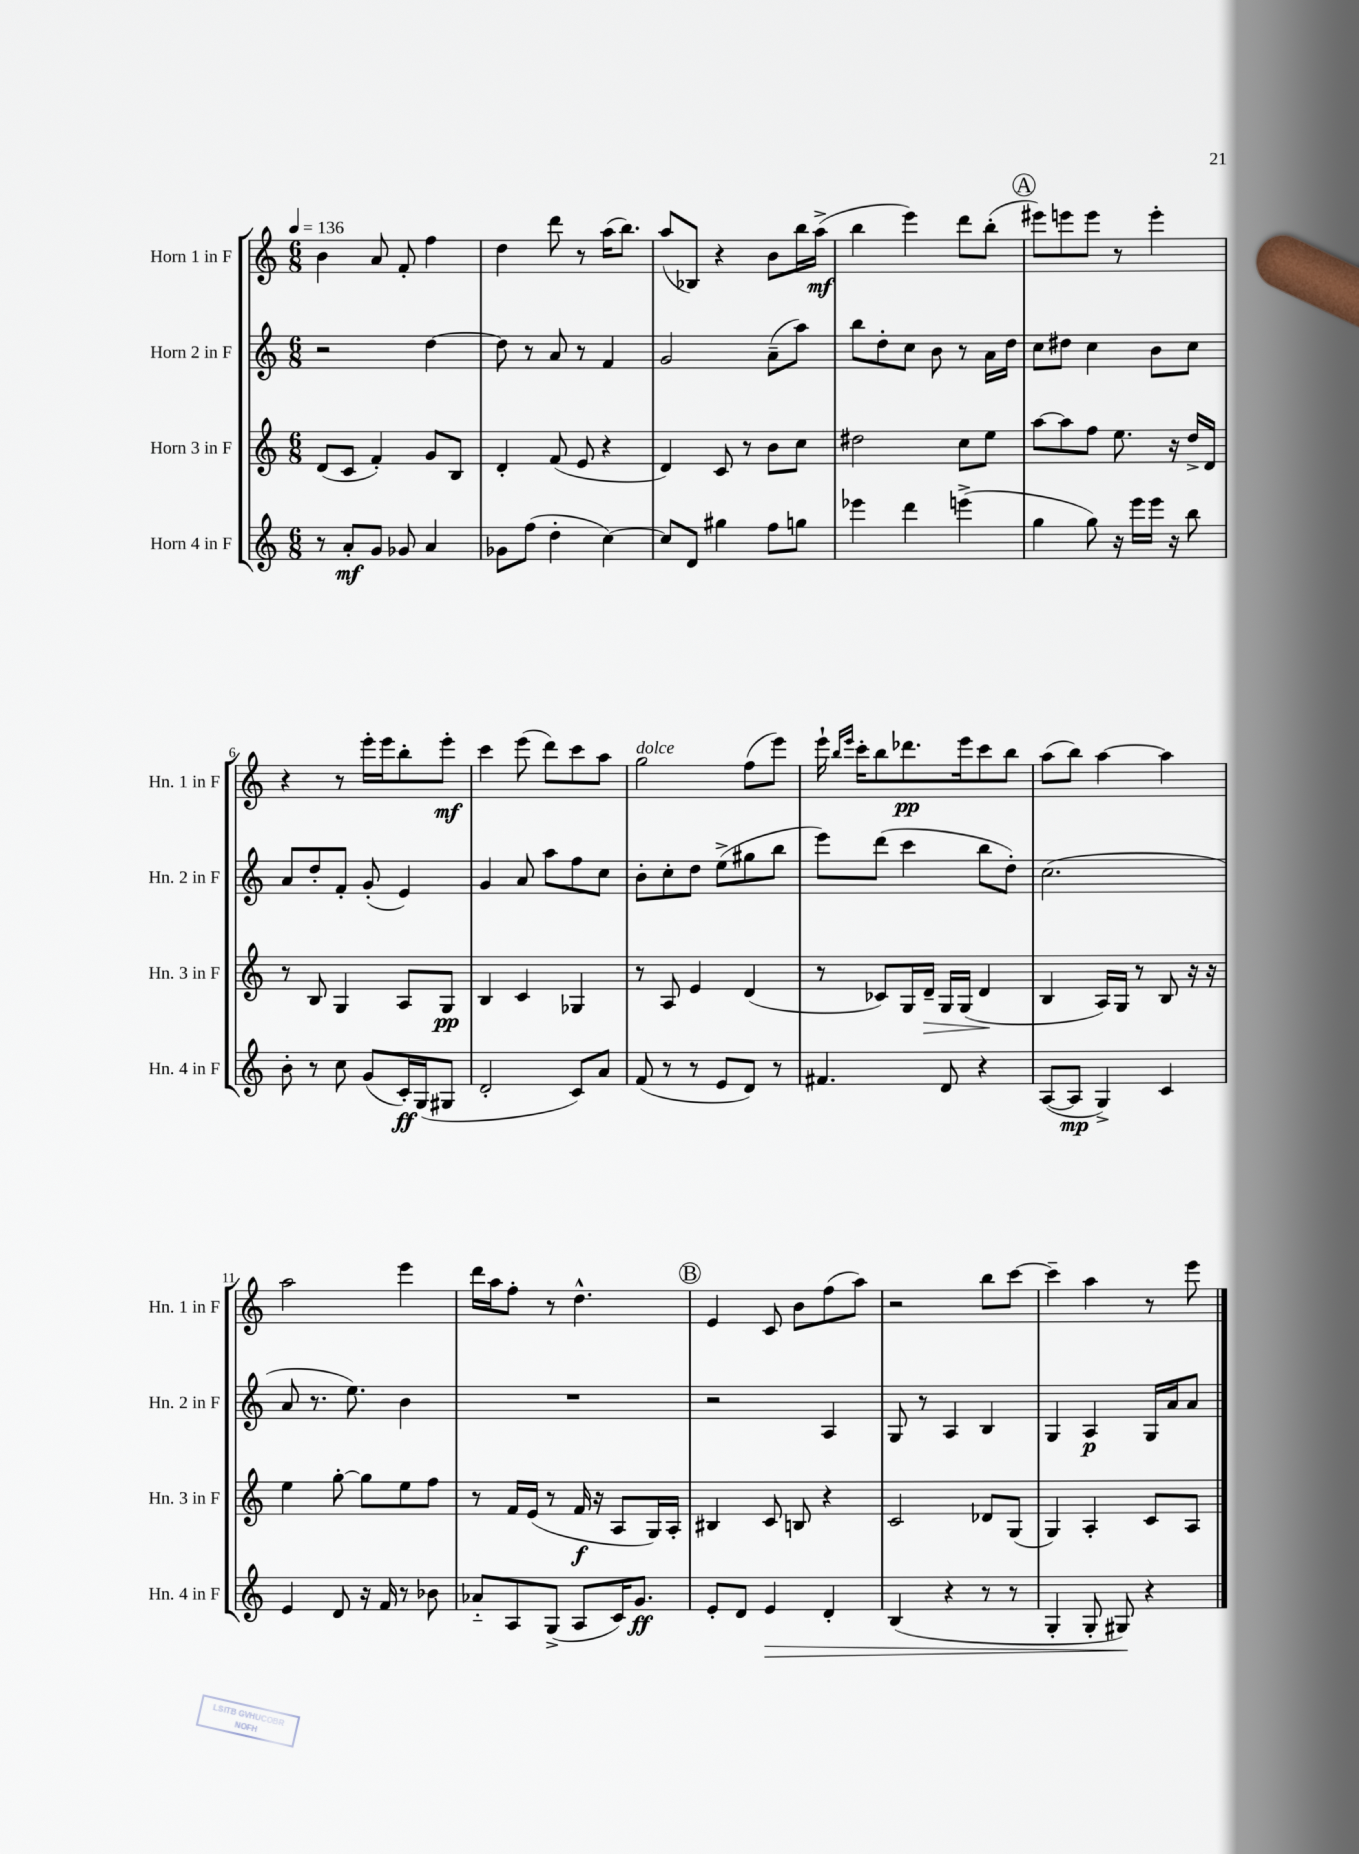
<<
\new StaffGroup <<
\new Staff = "s0" \with { instrumentName = "Horn 1 in F" shortInstrumentName = "Hn. 1 in F" } {
    \clef treble \key c \major \numericTimeSignature \time 6/8 \tempo 4 = 136
    b'4 a'8 f'8-. f''4 |
    d''4 d'''8 r8 a''16( b''8.) |
    a''8( bes8) r4 b'8 b''16 a''16->\mf( |
    b''4 e'''4) d'''8 b''8-.( |
    \mark \markup { \circle "A" } eis'''8) e'''8 e'''8 r8 e'''4-. |
    r4 r8 e'''16-. e'''16 b''8-. e'''8-.\mf |
    c'''4 e'''8( d'''8) c'''8 a''8 |
    g''2^\markup { \italic "dolce" } f''8( e'''8) |
    e'''16-! \grace { b''16 e'''16 } c'''16-. b''8 des'''8.\pp e'''16 c'''8 b''8 |
    a''8( b''8) a''4~ a''4 |
    a''2 e'''4 |
    d'''16 a''16 f''8-. r8 d''4.-^ |
    \mark \markup { \circle "B" } e'4 c'8 b'8 f''8( a''8) |
    r2 b''8 c'''8~ |
    c'''4-- a''4 r8 e'''8 \bar "|." |
}
\new Staff = "s1" \with { instrumentName = "Horn 2 in F" shortInstrumentName = "Hn. 2 in F" } {
    \clef treble \key c \major \numericTimeSignature \time 6/8
    r2 d''4~ |
    d''8 r8 a'8 r8 f'4 |
    g'2 a'8--( a''8) |
    b''8 d''8-. c''8 b'8 r8 a'16 d''16 |
    \mark \markup { \circle "A" } c''8 dis''8 c''4 b'8 c''8 |
    a'8 d''8-. f'8-. g'8-.( e'4) |
    g'4 a'8 a''8 f''8 c''8 |
    b'8-. c''8-. d''8 e''8->( gis''8 b''8 |
    e'''8) d'''8( c'''4 b''8 d''8-.) |
    c''2.( |
    a'8 r8. e''8.) b'4 |
    R2. |
    \mark \markup { \circle "B" } r2 a4 |
    g8 r8 a4 b4 |
    g4 a4\p g16 a'16 a'8 \bar "|." |
}
\new Staff = "s2" \with { instrumentName = "Horn 3 in F" shortInstrumentName = "Hn. 3 in F" } {
    \clef treble \key c \major \numericTimeSignature \time 6/8
    d'8( c'8 f'4-.) g'8 b8 |
    d'4-. f'8( e'8 r4 |
    d'4) c'8 r8 b'8 c''8 |
    dis''2 c''8 e''8 |
    \mark \markup { \circle "A" } a''8~ a''8 f''8 e''8. r16 d''16-> d'16 |
    r8 b8 g4 a8 g8\pp |
    b4 c'4 ges4 |
    r8 a8 e'4 d'4( |
    r8 ces'8) g16 d'16--\> g16 g16( d'4\! |
    b4 a16) g16 r8 b8 r16 r16 |
    e''4 g''8~-. g''8 e''8 f''8 |
    r8 f'16 e'16( r8 f'16\f r16 a8 g16) a16-. |
    \mark \markup { \circle "B" } bis4 c'8 b8 r4 |
    c'2 des'8 g8( |
    g4) a4-. c'8 a8 \bar "|." |
}
\new Staff = "s3" \with { instrumentName = "Horn 4 in F" shortInstrumentName = "Hn. 4 in F" } {
    \clef treble \key c \major \numericTimeSignature \time 6/8
    r8 a'8-.\mf g'8 ges'8 a'4 |
    ges'8 f''8( d''4-. c''4~) |
    c''8 d'8 gis''4 f''8 g''8 |
    ees'''4 d'''4 e'''4->( |
    \mark \markup { \circle "A" } g''4 g''8) r16 e'''16 e'''16 r16 b''8 |
    b'8-. r8 c''8 g'8( c'16-.\ff) g16( gis8 |
    d'2-. c'8) a'8 |
    f'8( r8 r8 e'8 d'8) r8 |
    fis'4. d'8 r4 |
    a8~( a8\mp g4->) c'4 |
    e'4 d'8 r16 f'16 r8 bes'8 |
    aes'8-_ a8 g8->( a8 c'16) g'8.\ff |
    \mark \markup { \circle "B" } e'8-. d'8 e'4\> d'4-. |
    b4( r4 r8 r8 |
    g4-. g8-. gis8\!) r4 \bar "|." |
}
>>
>>
